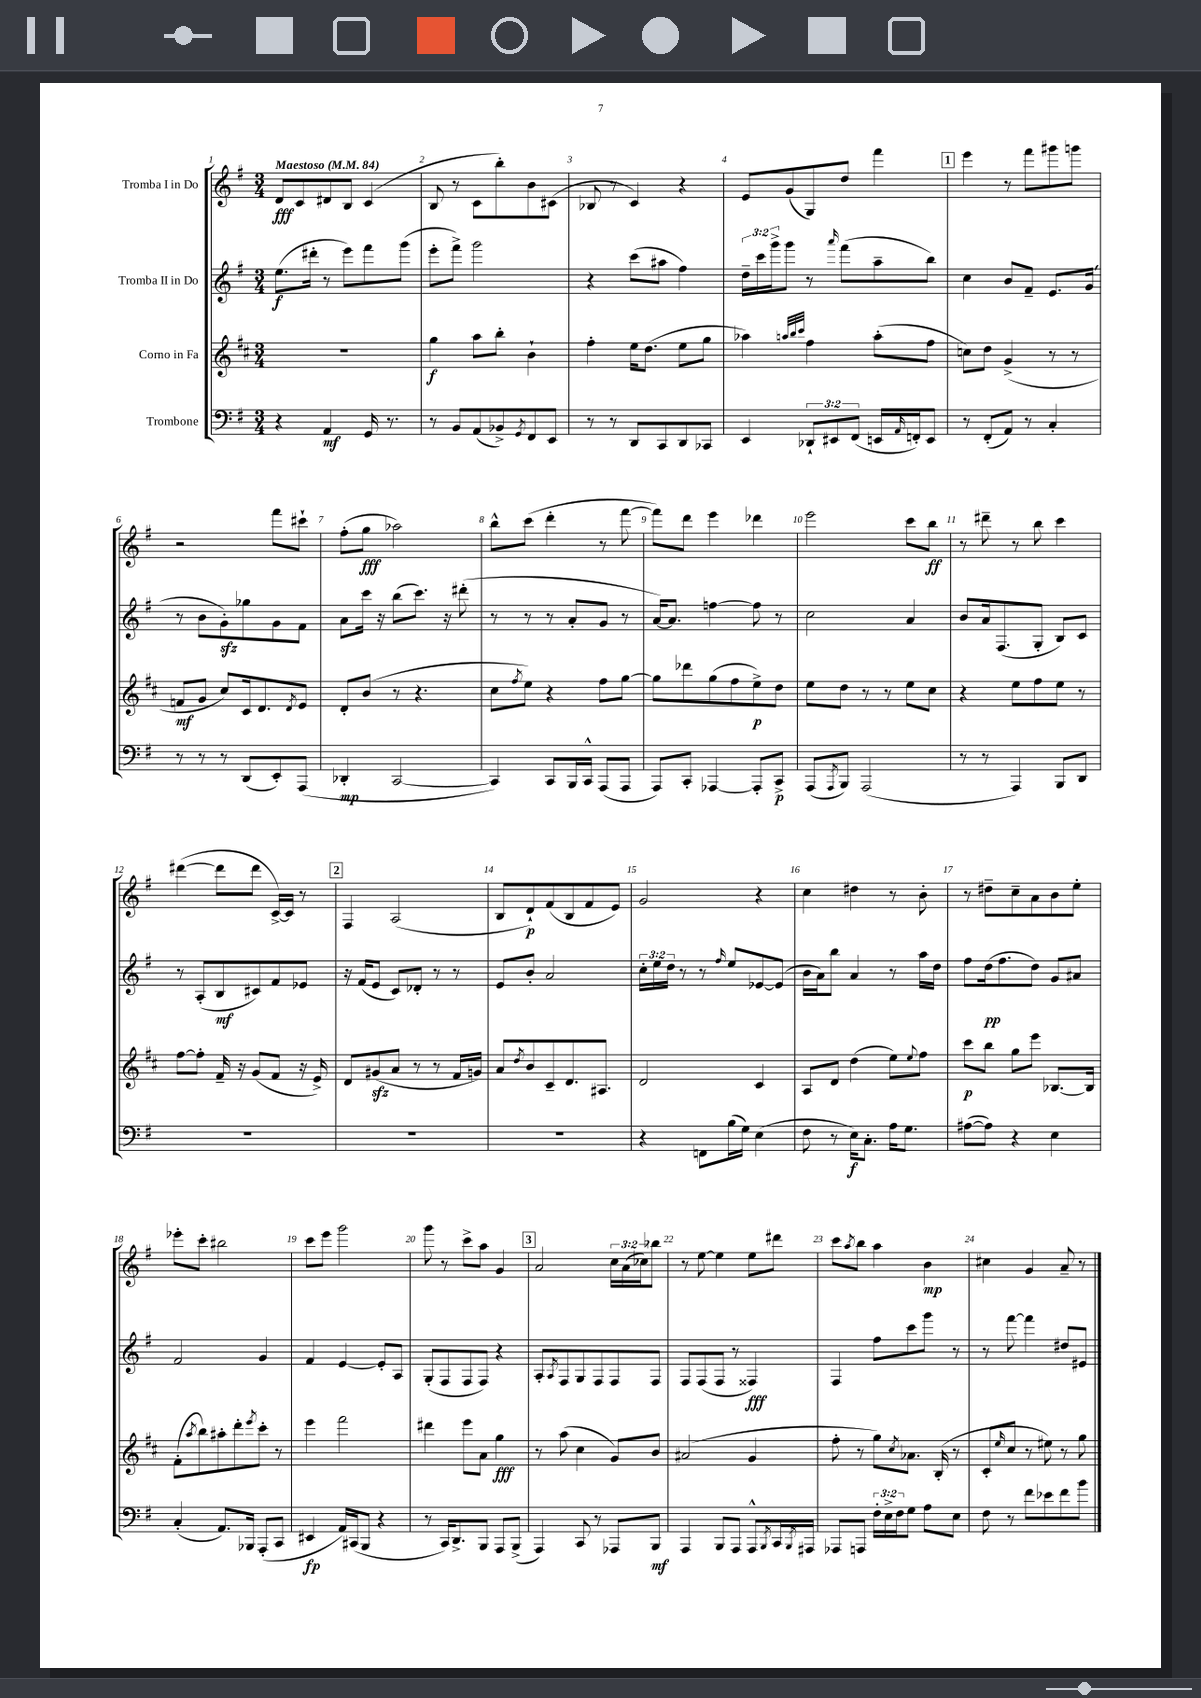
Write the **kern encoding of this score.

**kern	**kern	**kern	**kern
*staff4	*staff3	*staff2	*staff1
*clefF4	*clefG2	*clefG2	*clefG2
*k[f#]	*k[f#c#]	*k[f#]	*k[f#]
*M3/4	*M3/4	*M3/4	*M3/4
*MM84	*MM84	*MM84	*MM84
4r	2.r	(8.ee\L	8d/L
.	.	.	8c/
.	.	16ddd#'\Jk	.
4AA/	.	8r	8d#/
.	.	8eee\L)	8B/J
16GG/	.	8fff#\	(4c/
8.r	.	.	.
.	.	(8ggg\J	.
=	=	=	=
8r	4gg\	8eee'\L	8B/
8BB/L	.	8fff#^\J)	8r
(8AA/	8aa\L	2ggg\	8c\L
8BB-^/)	8bb'\J	.	8bb'\)
8qGG/	.	.	.
8FF#/	4b`\	.	8b\
8EE/J	.	.	(8c#\J
=	=	=	=
8r	4ff#'\	4r	8B-/
8r	.	.	8r
8DD/L	16ee\LK	(8ccc\L	4c/)
.	(8.dd\J	.	.
8CC/	.	8aa#\J	.
8DD/	8ee\L	4ff#\)	4r
8CC-/J	8gg\J	.	.
=	=	=	=
4EE/	4aa-\)	24dd~\LL	8e/L
.	.	24ccc\	.
.	.	24ggg^\J	.
.	.	8ggg\J	(8g/
.	32qqaa/LLL	.	.
.	32qqbb/	.	.
.	32qqccc#/JJJ	.	.
12DD-`/L	4ff#\	8r	8G/)
12EE#/	.	.	.
.	.	16qqaaa/	.
.	.	(8fff#\L	8dd/J
(12FF#/J	.	.	.
16EE/LL	(8aa'\L	8aa~\	4fff#\
16qqAA/	.	.	.
16FF'/J)	.	.	.
8EE/J	8ff#\J	8bb\J)	.
=	=	=	=
8r	8cc\L)	4cc\	4eee\
(8FF#'/L	8dd\J	.	.
8AA/J)	(4g^/	8b/L	8r
8r	.	8f#~/J	8fff#\L
4C'/	8r	8.e/L	8ggg#\
.	8r	.	8ggg\J
.	.	(16g/Jk	.
=	=	=	=
8r	8f/L	8r	2r
8r	8g/J	8b\L	.
8r	8cc#/L)	8g'\)	.
(8DD/L	16c#/k	8gg-\	.
.	8.d/	.	.
8EE'/)	.	8g\	8fff#\L
.	8qd/	.	.
(8AAA/J	8e/J	8f#\J	8ccc#`\J
=	=	=	=
4DD-'/	8d'/L	8a\L	(8ff#'\L
.	(8b/J	16ccc\Jk	8gg\J
.	.	16r	.
[2CC/	8r	(8bb\L	2aa-\)
.	4.r	8.ccc\J)	.
.	.	16r	.
.	.	(8ddd#'\	.
=	=	=	=
4CC/])	8cc#\L	8r	8bb^^\L
.	8qff#/	.	.
.	8ee\J)	8r	(8ccc\J
8CC/L	4r	8r	4ddd'\
16BBB/L	.	8a'/L	.
16CC^^/JJ	.	.	.
(8AAA/L	8ff#\L	8g/J	8r
8AAA/J	[8gg\J	8r	[8fff#\
=	=	=	=
8AAA/L)	8gg\]L	[16a/LK)	8fff#\]L)
.	.	8.a/]J	.
8CC'/J	8ddd-\	.	8ddd\J
[4AAA-/	(8gg\	[4ff\	4eee\
.	8ff#\	.	.
8AAA-'/]L	8ee^\)	8ff\]	4ddd-\
8CC^/J	8dd\J	8r	.
=	=	=	=
(8AAA/L	8ee\L	2cc\	2eee\
8qAAA/	.	.	.
8BBB/J)	8dd\J	.	.
(2AAA/	8r	.	.
.	8r	.	.
.	8ee\L	4a/	8ccc\L
.	8cc#\J	.	8bb\J
=	=	=	=
8r	4r	8b/L	8r
8r	.	16a/k	8ddd#~\
.	.	(8.F#/	.
4AAA/)	8ee\L	.	8r
.	8ff#\	8G'/J	8bb\
8BBB/L	8ee\J	8B/L)	4ccc\
8DD/J	8r	8c/J	.
=	=	=	=
2.r	[8ff#\L	8r	([4ddd#\
.	8ff#'\]J	(8A'/L	.
.	16f#~/	8B/	8ddd#\]L
.	16r	.	.
.	(8g/L	8c#/)	8ddd#\J
.	8f#/J	8f#/	[16c^/LL)
.	.	.	16c/]JJ
.	16r	8e-/J	8r
.	16e^/)	.	.
=	=	=	=
2.r	8d/L	16r	4F#/
.	.	(16f#/LK	.
.	(8g#/	8e/J	.
.	8a/J	8c/L)	(2A/
.	8r	8d-'/J	.
.	8r	8r	.
.	16f#/LL	8r	.
.	16g/JJ)	.	.
=	=	=	=
2.r	8a/L	8e/L	8B/L
.	8qdd/	.	.
.	8b/	8b'/J	8d`/)
.	8c#~/	2a/	(8f#/
.	8.d/	.	8B/
.	.	.	8f#/
.	8.A#/J	.	.
.	.	.	8e/J)
=	=	=	=
4r	2d/	24cc'\LL	2g/
.	.	24ee\	.
.	.	24dd\JJ	.
.	.	8r	.
8FF\L	.	8r	.
.	.	16qqff#/	.
(16B\L	.	8ee/L	.
16G\JJ)	.	.	.
(4E\	4c#/	[8e-/	4r
.	.	(8e-/]J	.
=	=	=	=
8F#\	8A/L	16b\LL	4cc\
.	.	16a\J)	.
8r	8d/J	8bb\J	.
16E\LK)	(4dd\	4a/	4dd#\
8.C'\J	.	.	.
16A\LK	8ee\L)	8r	8r
8.G\J	.	.	.
.	8qqee/	.	.
.	8ff#\J	16aa\LL	8b'\
.	.	16dd\JJ	.
=	=	=	=
([8A#\L	8ccc#\L	8ff#\L	8r
8A#\]J)	8bb\J	(16dd\k	8dd#~\L
.	.	8.ff#\	.
4r	8gg\L	.	8cc~\
.	8eee\J	8dd\J)	8a\
4E\	[8.B-/L	8g/L	8b\
.	.	8a#/J	8ee'\J
.	16B-/]Jk	.	.
=	=	=	=
(4C'/	(8f#'\L	2f#/	8eee-'\L
.	8qaa/	.	.
.	8bb\)	.	8ccc'\J
8.AA/L)	8aa#'\	.	2bb#\
.	8ddd'\	.	.
16BBB-/Jk	.	.	.
.	8qeee/	.	.
(8AAA'/L	8ccc#'\J	4g/	.
8CC/J	8r	.	.
=	=	=	=
4EE#/	4eee\	4f#/	8ccc\L
.	.	.	8eee\J
16AA/LL)	2fff#\	[4e/	2ggg\
(16CC#/J	.	.	.
8BBB/J	.	.	.
4r	.	8e'/]L	.
.	.	8A/J	.
=	=	=	=
8r	4ddd#\	(8G'/L	8ggg\
16CC/LK)	.	8F#/	8r
8.DD^/	.	.	.
.	8eee\L	8F#/	8ccc^\L
8BBB/J	8a\J	8F#/J)	8aa\J
8AAA/L	4gg\	4r	4g/
(8BBB^/J	.	.	.
=	=	=	=
4AAA/)	8r	8A'/L	2a/
.	.	8qA/	.
.	(8aa\	8F#/	.
8CC/	4cc#\	8G/	.
8r	.	8F#/	.
8AAA-/L	8g/L)	8F#/	24cc\LL
.	.	.	(24a\
.	.	.	24cc-\J)
8BBB/J	8b/J	8F#/J	8bb-\J
=	=	=	=
4AAA/	(2a#/	8F#/L	8r
.	.	(8F#/	[8ee\
8BBB/L	.	8F#/J	4ee\]
8AAA/J	.	8r	.
8AAA^^/L	4g/	4F##/)	8ee\L
8qBBB/	.	.	.
16CC/L	.	.	8ddd#\J
8qBBB/	.	.	.
16AAA#/JJ	.	.	.
=	=	=	=
8AAA-/L	8ff#'\	4F#/	8ccc\L
.	.	.	8qaa/
8AAA/J	8r	.	8bb\J
24F#'\LL	8gg\L)	8ff#\L	4aa\
24E^\	.	.	.
24F#\J	.	.	.
.	8qcc#/	.	.
8G\J	8.a-\J	8ccc\	.
8A\L	.	8ggg\J	4b\
.	(16B'/	.	.
8E\J	8r	8r	.
=	=	=	=
8F#\	8c#'/L	8r	4cc#\
.	16qqee/	.	.
8r	8cc#/J	[8fff#\	.
8f#\L	8r	4fff#\]	4g/
8e-\	8ee#\)	.	.
8f#\	8r	8dd#/L	8a~/
8b\J	8gg\	8e#/J	8r
==	==	==	==
*-	*-	*-	*-
